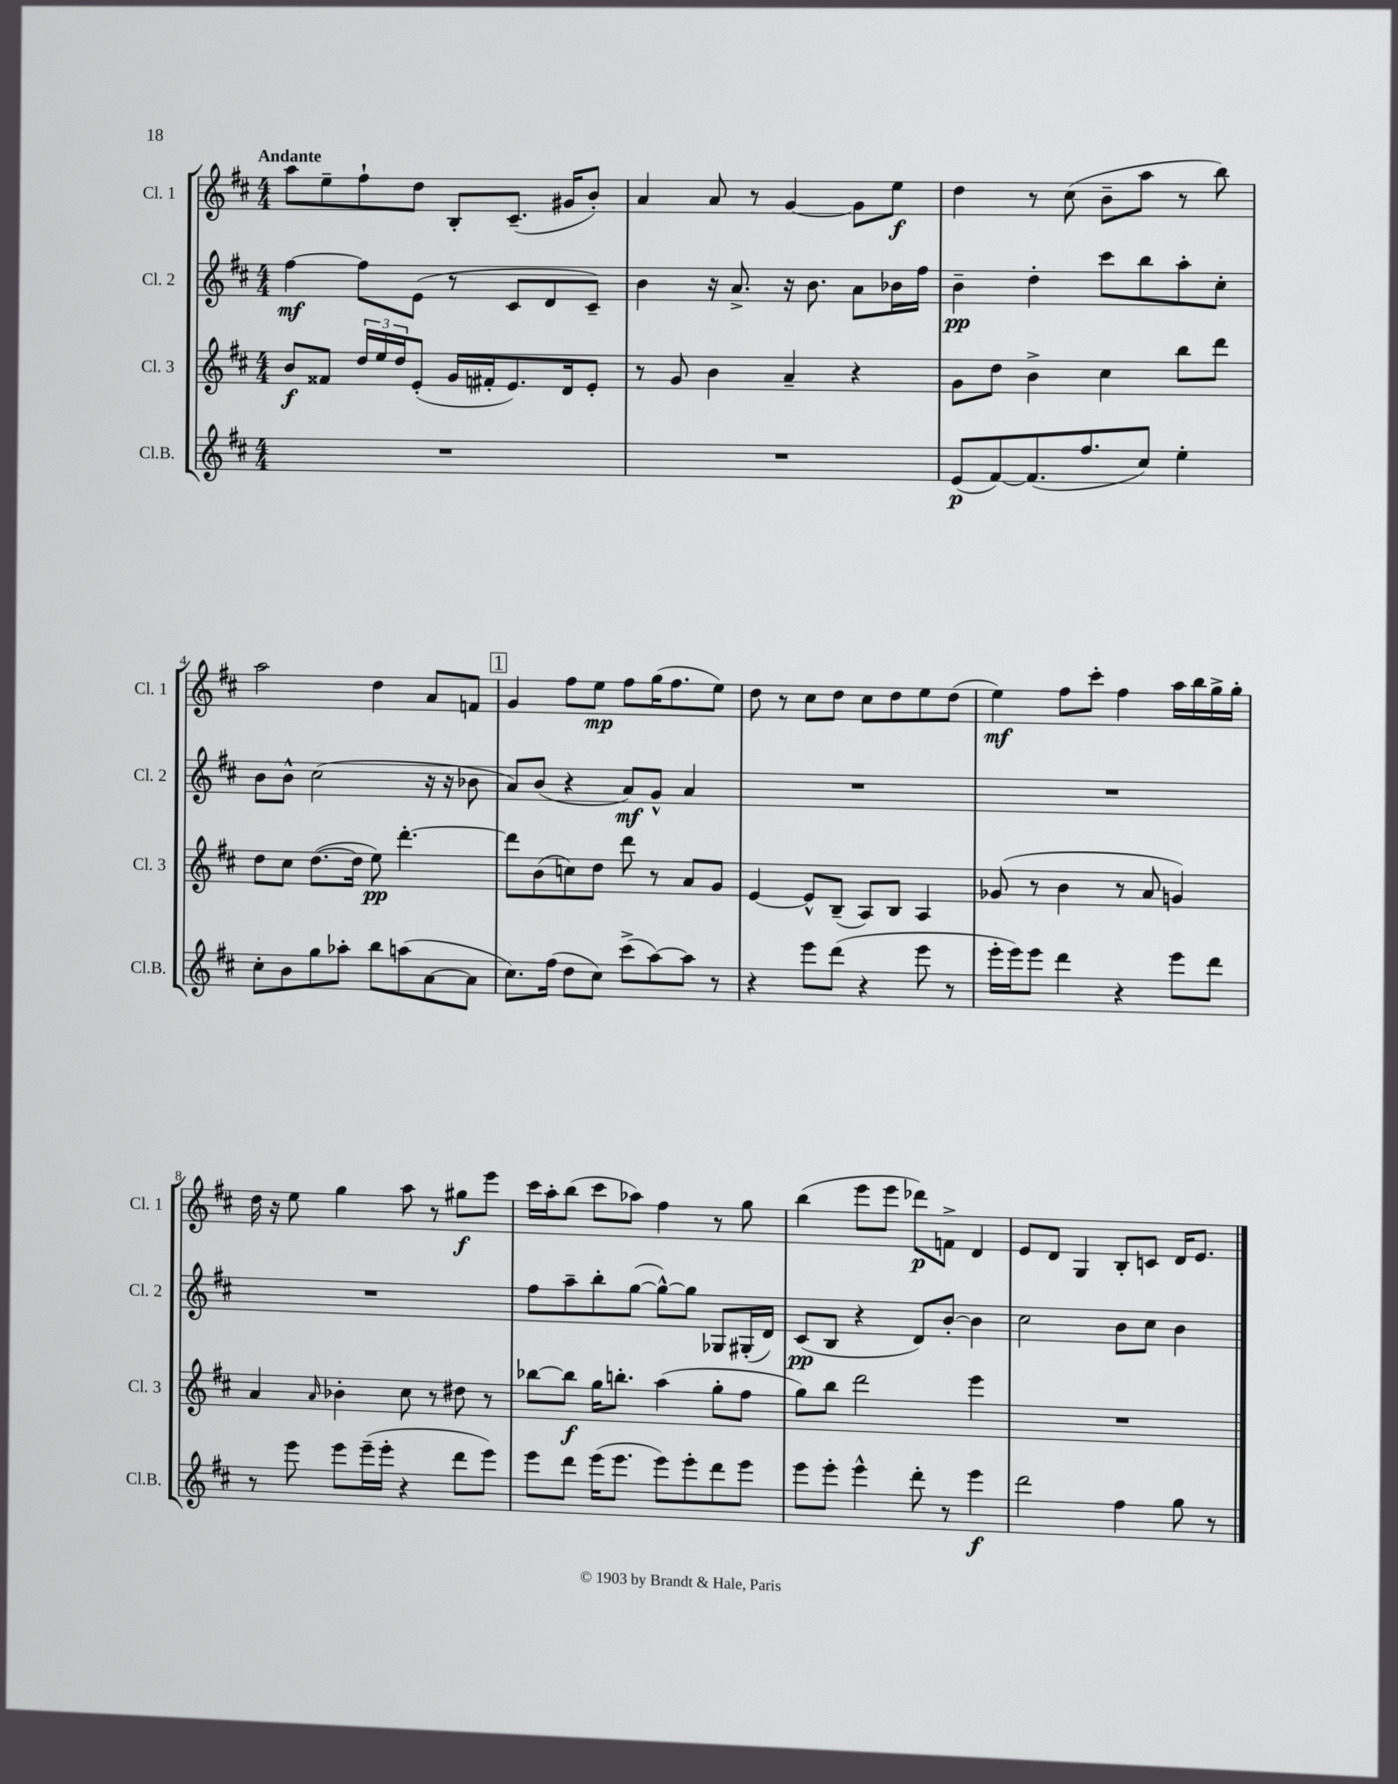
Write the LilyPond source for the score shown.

<<
\new StaffGroup <<
\new Staff = "s0" \with { instrumentName = "Cl. 1" shortInstrumentName = "Cl. 1" } {
    \clef treble \key d \major \numericTimeSignature \time 4/4 \tempo "Andante"
    a''8 e''8-- fis''8-! d''8 b8-. cis'8.--( gis'16 b'8-.) |
    a'4 a'8 r8 g'4~ g'8 e''8\f |
    d''4 r8 cis''8( b'8-- a''8 r8 b''8) |
    a''2 d''4 a'8 f'8 |
    \mark \markup { \box "1" } g'4 fis''8 e''8\mp fis''8 g''16( fis''8. e''8) |
    d''8 r8 cis''8 d''8 cis''8 d''8 e''8 d''8( |
    e''4\mf) fis''8 cis'''8-. fis''4 a''16 b''16 g''16-> g''16-. |
    d''16 r16 e''8 g''4 a''8 r8 gis''8\f e'''8 |
    cis'''16 a''16-. b''8( cis'''8 aes''8) fis''4 r8 g''8 |
    b''4( e'''8 e'''8 des'''8\p) f'8-> d'4 |
    e'8 d'8 g4 b8-. c'8 d'16 e'8. \bar "|." |
}
\new Staff = "s1" \with { instrumentName = "Cl. 2" shortInstrumentName = "Cl. 2" } {
    \clef treble \key d \major \numericTimeSignature \time 4/4
    fis''4~\mf fis''8 e'8( r8 cis'8 d'8 cis'8--) |
    b'4 r16 a'8.-> r16 b'8. a'8 bes'16 fis''16 |
    b'4--\pp d''4-. cis'''8 b''8 a''8-. cis''8-. |
    b'8 b'8-^ cis''2( r16 r16 bes'8 |
    \mark \markup { \box "1" } a'8) b'8( r4 a'8\mf) g'8-^ a'4 |
    R1 |
    R1 |
    R1 |
    fis''8 a''8-- b''8-. g''8~( g''8~-^) g''8 ges8 gis16-.( d'16) |
    cis'8\pp( b8 r4 d'8) b'8~-. b'4 |
    cis''2 b'8 cis''8 b'4 \bar "|." |
}
\new Staff = "s2" \with { instrumentName = "Cl. 3" shortInstrumentName = "Cl. 3" } {
    \clef treble \key d \major \numericTimeSignature \time 4/4
    b'8\f fisis'8 \tuplet 3/2 { d''16 e''16 d''16 } e'8-.( g'16 fis'16-. e'8.) d'16 e'8-. |
    r8 g'8 b'4 a'4-- r4 |
    g'8 d''8 b'4-> cis''4 b''8 d'''8 |
    d''8 cis''8 d''8.~( d''16 e''8\pp) d'''4.~-. |
    \mark \markup { \box "1" } d'''8 b'8( c''8) d''8 d'''8 r8 a'8 g'8 |
    e'4~ e'8-^ b8--( a8) b8 a4 |
    ges'8( r8 b'4 r8 a'8 g'4) |
    a'4 \grace { a'16 } bes'4-. cis''8 r8 dis''8 r8 |
    bes''8~ bes''8\f g''16 b''8.-. a''4( g''8-. fis''8 |
    g''8) b''8 d'''2 e'''4 |
    R1 \bar "|." |
}
\new Staff = "s3" \with { instrumentName = "Cl.B." shortInstrumentName = "Cl.B." } {
    \clef treble \key d \major \numericTimeSignature \time 4/4
    R1 |
    R1 |
    e'8\p( fis'8~) fis'8.( fis''8. cis''8) e''4-. |
    cis''8-. b'8 g''8 aes''8-. b''8 a''8( a'8~ a'8 |
    \mark \markup { \box "1" } cis''8.) fis''16( d''8 cis''8) cis'''8->( a''8~) a''8 r8 |
    r4 e'''8 d'''8( r4 e'''8 r8 |
    e'''16-. e'''16) e'''8 d'''4 r4 e'''8 d'''8 |
    r8 e'''8 e'''8 e'''16--( e'''16-. r4 d'''8 e'''8) |
    e'''8 d'''8 e'''16( e'''8. e'''8) e'''8-. d'''8 e'''8 |
    e'''8 e'''8-. e'''4-^ d'''8-. r8 e'''4\f |
    d'''2 fis''4 g''8 r8 \bar "|." |
}
>>
>>
